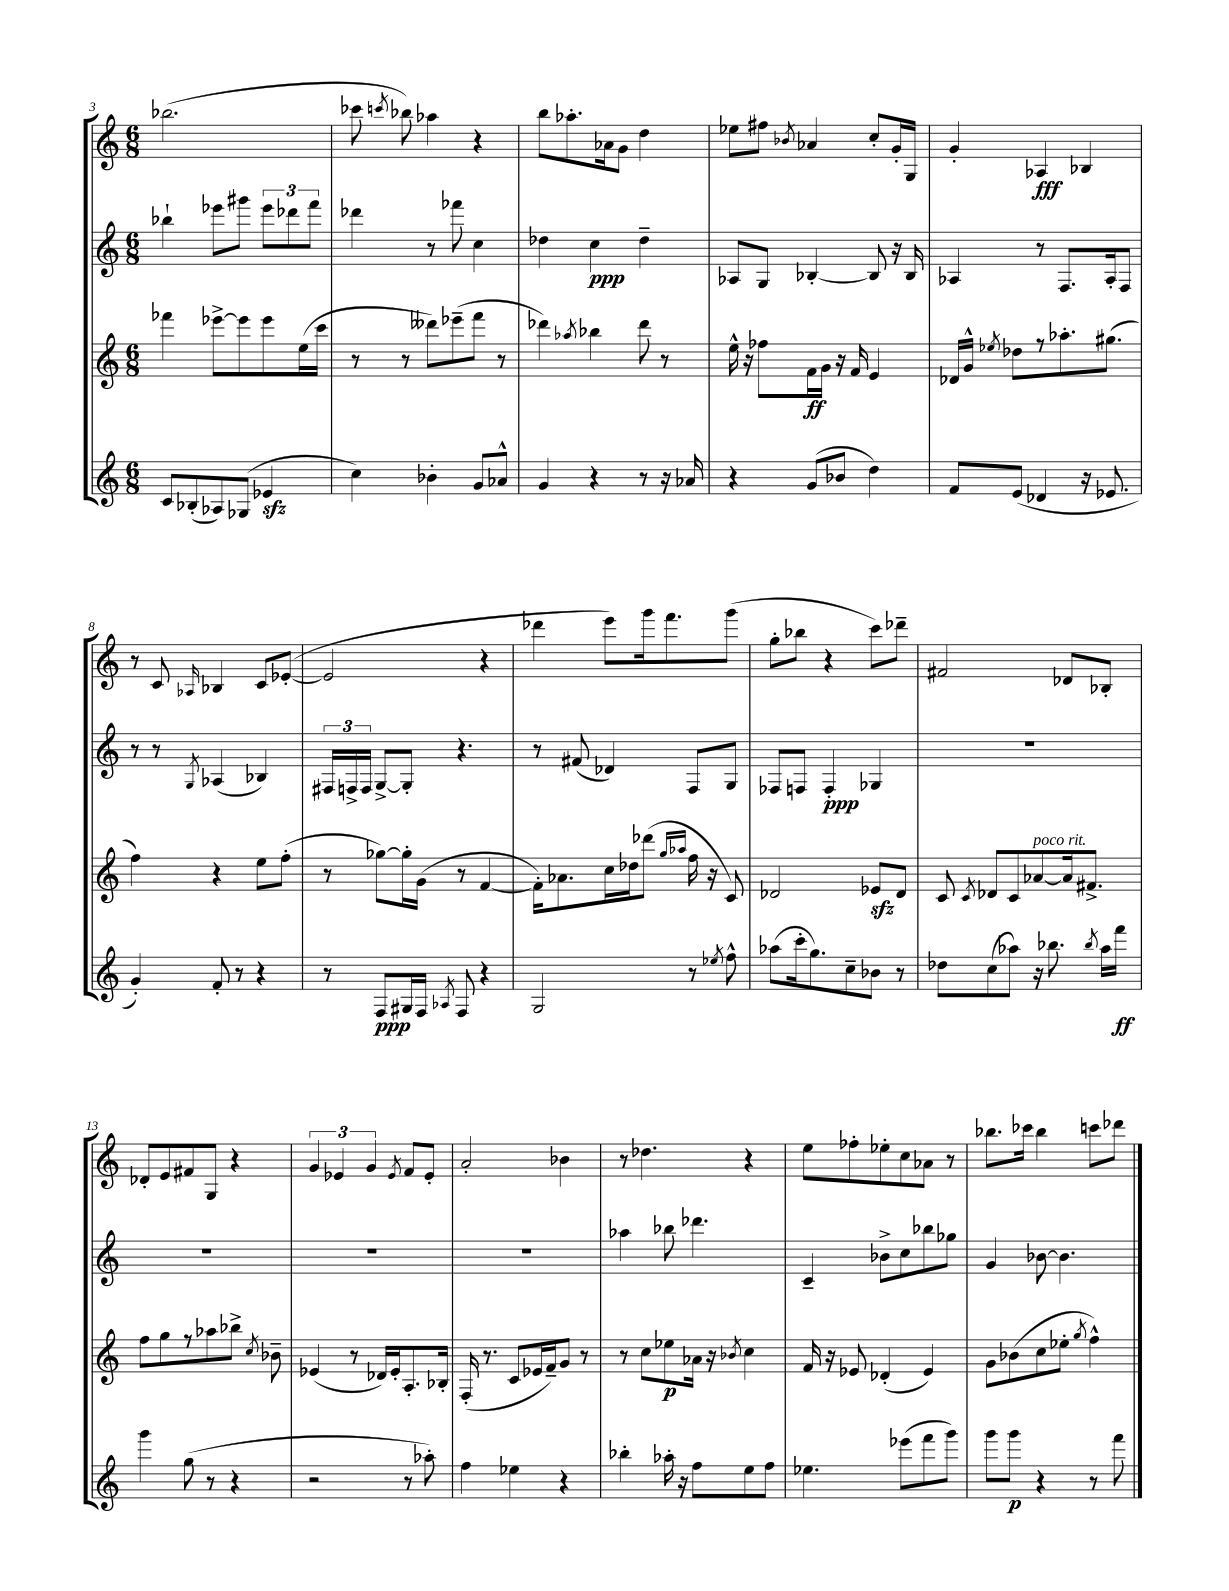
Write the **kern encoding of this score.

**kern	**dynam	**kern	**dynam	**kern	**dynam	**kern	**dynam
*part4	*part4	*part3	*part3	*part2	*part2	*part1	*part1
*staff4	*staff4	*staff3	*staff3	*staff2	*staff2	*staff1	*staff1
*clefG2	*	*clefG2	*	*clefG2	*	*clefG2	*
*k[]	*	*k[]	*	*k[]	*	*k[]	*
*M6/8	*	*M6/8	*	*M6/8	*	*M6/8	*
=3	=3	=3	=3	=3	=3	=3	=3
8c/L	.	4fff-X\	.	4bb-X`\	.	(2.bb-X\	.
(8B-X'/	.	.	.	.	.	.	.
8A-X/)	.	[8eee-X^\L	.	8eee-X\L	.	.	.
(8G-X/J	.	8eee-\]	.	8ggg#X\J	.	.	.
4e-Xzz/	.	8eee-\	.	12eee-\L	.	.	.
.	.	.	.	12ddd-X\	.	.	.
.	.	(16ee\L	.	.	.	.	.
.	.	.	.	12fff\J	.	.	.
.	.	16ccc\JJ	.	.	.	.	.
=4	=4	=4	=4	=4	=4	=4	=4
4cc\)	.	8r	.	4ddd-X\	.	8ccc-X\	.
.	.	.	.	.	.	8qcccn/	.
.	.	8r	.	.	.	8bb-X\)	.
4b-X'\	.	8ddd--X\L)	.	8r	.	4aa-X\	.
.	.	(8eee-X~\	.	8fff-X\	.	.	.
8g/L	.	8fff\J	.	4cc\	.	4r	.
8a-X^^/J	.	8r	.	.	.	.	.
=5	=5	=5	=5	=5	=5	=5	=5
4g/	.	4ddd-X\)	.	4dd-X\	.	8bb\L	.
.	.	.	.	.	.	8.aa-X'\	.
.	.	8qaa-X/	.	.	.	.	.
4r	.	4bb-X\	.	4cc\	ppp	.	.
.	.	.	.	.	.	16a-X\k	.
.	.	.	.	.	.	8g\J	.
8r	.	8ddd-\	.	4dd-~\	.	4dd\	.
16r	.	8r	.	.	.	.	.
16a-X/	.	.	.	.	.	.	.
=6	=6	=6	=6	=6	=6	=6	=6
4r	.	16ee^^\	.	8A-X/L	.	8ee-X\L	.
.	.	16r	.	.	.	.	.
.	.	8ff-X\L	.	8G/J	.	8ff#X\J	.
.	.	.	.	.	.	8qb-X/	.
(8g/L	.	16f\L	ff	[4B-X'/	.	4a-X/	.
.	.	16g\JJ	.	.	.	.	.
8b-X/J	.	16r	.	.	.	.	.
.	.	16f/	.	.	.	.	.
4dd\)	.	4e/	.	8B-/]	.	8cc'/L	.
.	.	.	.	16r	.	16g'/L	.
.	.	.	.	16B-/	.	16G/JJ	.
=7	=7	=7	=7	=7	=7	=7	=7
8f/L	.	16d-X/LL	.	4A-X/	.	4g'/	.
.	.	16g^^/JJ	.	.	.	.	.
.	.	8qee-X/	.	.	.	.	.
(8e/J	.	8dd-X\L	.	.	.	.	.
4d-X/	.	8r	.	8r	.	4A-X/	fff
.	.	8.aa-X'\	.	8.F/L	.	.	.
16r	.	.	.	.	.	4B-X/	.
8.e-X/	.	(8.gg#X\J	.	16A-'/k	.	.	.
.	.	.	.	8F/J	.	.	.
!!LO:LB:g=z
=8	=8	=8	=8	=8	=8	=8	=8
4g'/)	.	4ff\)	.	8r	.	8r	.
.	.	.	.	8r	.	8c/	.
.	.	.	.	8qG/	.	16qqA-X/	.
8f'/	.	4r	.	(4A-X/	.	4B-X/	.
8r	.	.	.	.	.	.	.
4r	.	8ee\L	.	4B-X/)	.	8c/L	.
.	.	(8ff'\J	.	.	.	([8e-X'/J	.
=9	=9	=9	=9	=9	=9	=9	=9
8r	.	8r	.	24F#X/LL	.	2e-/]	.
.	.	.	.	24Fn^/	.	.	.
.	.	.	.	24F/JJ	.	.	.
8F/L	ppp	[8gg-X\L)	.	[8G^/L	.	.	.
16G#X/L	.	16gg-'\L]	.	8G'/J]	.	.	.
16F/JJ	.	(16g\JJ	.	.	.	.	.
8qA-X/	.	.	.	.	.	.	.
8F/	.	8r	.	4.r	.	.	.
4r	.	[4f/	.	.	.	4r	.
=10	=10	=10	=10	=10	=10	=10	=10
2G/	.	16f'\KL])	.	8r	.	4ddd-X\	.
.	.	8.a-X\	.	.	.	.	.
.	.	.	.	(8f#X/	.	.	.
.	.	16cc\L	.	4d-X/)	.	8eee\L)	.
.	.	16dd-X\J	.	.	.	.	.
.	.	(8ddd-X\J	.	.	.	16ggg\k	.
.	.	.	.	.	.	8.fff\	.
.	.	16qqgg/LL	.	.	.	.	.
.	.	16qqaa-X/JJ	.	.	.	.	.
8r	.	16ff\	.	8F/L	.	.	.
.	.	16r	.	.	.	.	.
8qee-X/	.	.	.	.	.	.	.
8ff^^\	.	8c/)	.	8G/J	.	(8ggg\J	.
=11	=11	=11	=11	=11	=11	=11	=11
(8aa-X\L	.	2d-X/	.	8F-X/L	.	8gg'\L	.
16ccc'\k	.	.	.	8Fn/J	.	8bb-X\J	.
8.gg\)	.	.	.	.	.	.	.
.	.	.	.	4F'/	ppp	4r	.
8cc~\	.	.	.	.	.	.	.
8b-X\J	.	8e-Xzz/L	.	4G-X/	.	8ccc\L)	.
8r	.	8d-/J	.	.	.	8ddd-X~\J	.
=12	=12	=12	=12	=12	=12	=12	=12
8dd-X\L	.	8c/	.	2.r	.	2f#X/	.
.	.	8qc/	.	.	.	.	.
(8cc\	.	8d-X/L	.	.	.	.	.
8aa-X\J)	.	8c/	.	.	.	.	.
!	!	!LO:TX:a:i:t=poco rit.	!	!	!	!	!
16r	.	[8a-X/	.	.	.	.	.
8.bb-X\	.	.	.	.	.	.	.
.	.	16a-/k]	.	.	.	8d-X/L	.
.	.	8.f#X^/J	.	.	.	.	.
8qbb-/	.	.	.	.	.	.	.
16aa-\LL	.	.	.	.	.	8B-X'/J	.
16fff\JJ	ff	.	.	.	.	.	.
!!LO:LB:g=z
=13	=13	=13	=13	=13	=13	=13	=13
4ggg\	.	8ff\L	.	2.r	.	8d-X'/L	.
.	.	8gg\	.	.	.	8e/	.
(8gg\	.	8r	.	.	.	8f#X/	.
8r	.	8aa-X\	.	.	.	8G/J	.
4r	.	8bb-X^\J	.	.	.	4r	.
.	.	8qcc/	.	.	.	.	.
.	.	8b-X~\	.	.	.	.	.
=14	=14	=14	=14	=14	=14	=14	=14
2r	.	(4e-X/	.	2.r	.	6g/	.
.	.	.	.	.	.	6e-X/	.
.	.	8r	.	.	.	.	.
.	.	.	.	.	.	6g/	.
.	.	16d-X/LL)	.	.	.	.	.
.	.	16e-'/J	.	.	.	.	.
.	.	.	.	.	.	8qe-/	.
8r	.	8.A'/	.	.	.	8f/L	.
8aa-X'\)	.	.	.	.	.	8e-'/J	.
.	.	16B-X'/Jk	.	.	.	.	.
=15	=15	=15	=15	=15	=15	=15	=15
4ff\	.	(16F'/	.	2.r	.	2a'/	.
.	.	8.r	.	.	.	.	.
4ee-X\	.	8c/L	.	.	.	.	.
.	.	16e-X/L	.	.	.	.	.
.	.	16f~/J)	.	.	.	.	.
4r	.	8g/J	.	.	.	4b-X\	.
.	.	8r	.	.	.	.	.
=16	=16	=16	=16	=16	=16	=16	=16
4bb-X'\	.	8r	.	4aa-X\	.	8r	.
.	.	8cc\L	.	.	.	4.dd-X\	.
16aa-X'\	.	8ee-X\	p	8bb-X\	.	.	.
16r	.	.	.	.	.	.	.
8ff\L	.	16a-X\Jk	.	4.ddd-X\	.	.	.
.	.	16r	.	.	.	.	.
.	.	8qb-X/	.	.	.	.	.
8ee\	.	4cc\	.	.	.	4r	.
8ff\J	.	.	.	.	.	.	.
=17	=17	=17	=17	=17	=17	=17	=17
4.ee-X\	.	16f/	.	4c~/	.	8ee\L	.
.	.	16r	.	.	.	.	.
.	.	8e-X/	.	.	.	8ff-X'\	.
.	.	(4d-X'/	.	8b-X^\L	.	8ee-X'\	.
(8eee-X\L	.	.	.	8cc\	.	8cc\	.
8fff\	.	4e-/)	.	8bb-X\	.	8a-X\J	.
8ggg\J)	.	.	.	8gg-X\J	.	8r	.
=18	=18	=18	=18	=18	=18	=18	=18
8ggg\L	.	8g\L	.	4g/	.	8.bb-X\L	.
8ggg\J	p	(8b-X\	.	.	.	.	.
.	.	.	.	.	.	16ccc-X\Jk	.
4r	.	8cc\	.	[8b-X\	.	4bb-\	.
.	.	8ee-X'\J	.	4.b-\]	.	.	.
.	.	8qgg/	.	.	.	.	.
8r	.	4ff^^\)	.	.	.	8cccn\L	.
8fff\	.	.	.	.	.	8ddd-X\J	.
==	==	==	==	==	==	==	==
*-	*-	*-	*-	*-	*-	*-	*-
